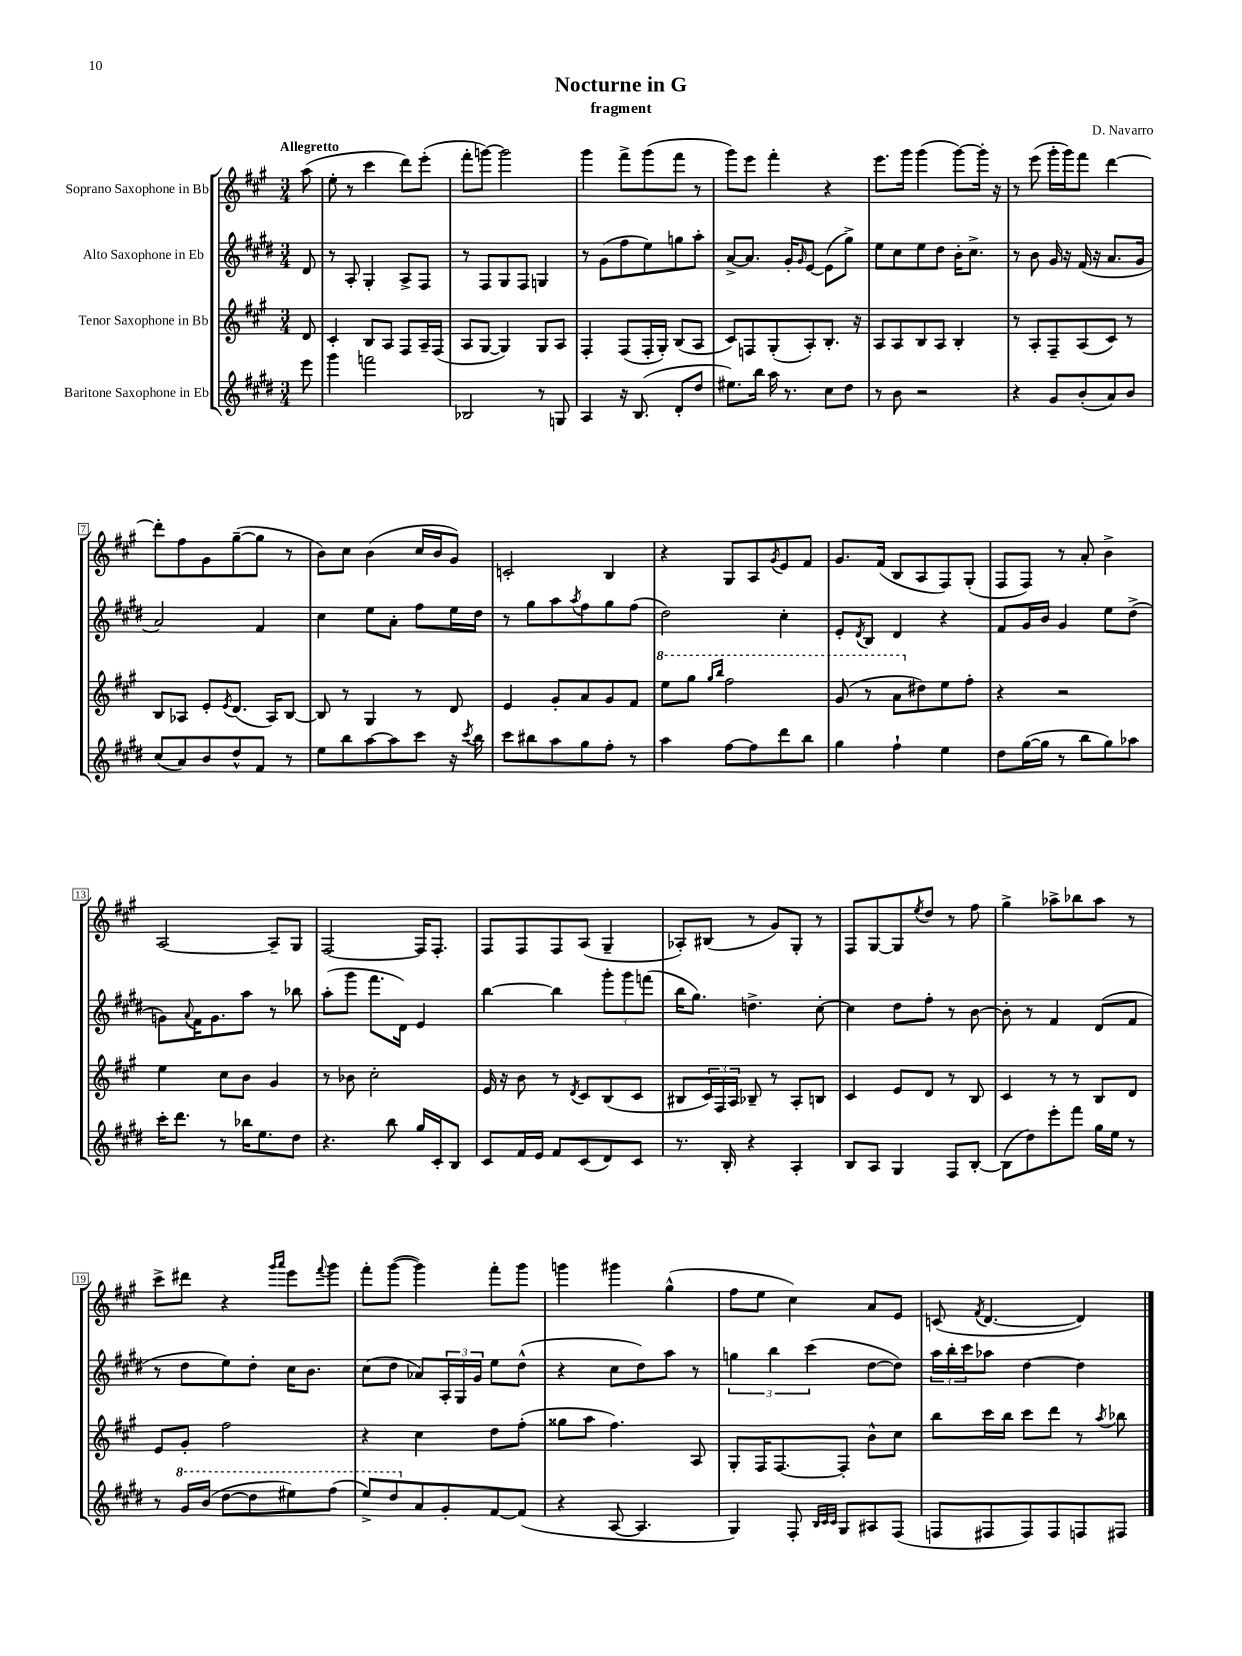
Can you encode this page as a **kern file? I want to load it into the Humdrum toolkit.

**kern	**kern	**kern	**kern
*staff4	*staff3	*staff2	*staff1
*clefG2	*clefG2	*clefG2	*clefG2
*k[f#c#g#d#]	*k[f#c#g#]	*k[f#c#g#d#]	*k[f#c#g#]
*M3/4	*M3/4	*M3/4	*M3/4
8eee	8d	8d#	(8aa
=	=	=	=
4ggg#	4c#'	8r	8ee'
.	.	8A'	8r
2fff	8B	4G#'	4ccc#
.	8A	.	.
.	8F#	8A^	8ddd)
.	16A~	8F#	(8eee'
.	(16F#	.	.
=	=	=	=
2B-	8A	8r	8fff#'
.	[8G#	8F#	[8ggg)
.	4G#])	8G#	2ggg]
.	.	8F#	.
8r	8G#	4G	.
8G	8A	.	.
=	=	=	=
4A	4F#'	8r	4ggg#
.	.	(8g#	.
16r	(8F#	8ff#	8fff#^
(8.B	.	.	.
.	16F#'	8ee)	(8ggg#
.	16G#')	.	.
8d#'	(8B	8gg	8fff#
8dd#	8A	8aa'	8r
=	=	=	=
8.ee#)	8c#)	[8a^	8ggg#)
.	8F	8.a]	8eee
16bb	.	.	.
16aa	(8G#'	.	4fff#'
8.r	.	16g#'	.
.	.	16qqg#	.
.	8A')	[8e	.
8cc#	8.B'	(8e]	4r
8dd#	.	8gg#^)	.
.	16r	.	.
=	=	=	=
8r	8A	8ee	8.eee
8b	8A	8cc#	.
.	.	.	16ggg#
2r	8B	8ee	(4ggg#
.	8A	8dd#	.
.	4B'	16b'	[8ggg#)
.	.	8.cc#^	.
.	.	.	16ggg#']
.	.	.	16r
=	=	=	=
4r	8r	8r	8r
.	8A'	8b	(8eee
8g#	8F#~	16g#	16ggg#'
.	.	16r	16ggg#)
(8b'	(8A	(16f#	8fff#
.	.	16r	.
8a)	8c#)	8.a	[4ddd
8b	8r	.	.
.	.	16g#	.
=	=	=	=
(8cc#	8B	2a)	8ddd']
8a)	8A-	.	8ff#
8b	8e'	.	8g#
.	8qe	.	.
8dd#^^	(8.d	.	([8gg#~
8f#	.	4f#	8gg#]
.	16A-)	.	.
8r	[8B	.	8r
=	=	=	=
8ee	8B]	4cc#	8b)
8bb	8r	.	8cc#
[8aa	4G#	8ee	(4b
8aa]	.	8a'	.
8ccc#	8r	8ff#	16cc#
.	.	.	16b
16r	8d	16ee	8g#)
8qccc#	.	.	.
16bb	.	16dd#	.
=	=	=	=
8ccc#	4e	8r	2c'
8bb#	.	8gg#	.
8aa	8g#'	8aa	.
.	.	8qaa	.
8gg#	8a	8ff#	.
8ff#'	8g#	8gg#	4B
8r	8f#	(8ff#	.
=	=	=	=
4aa	8eee	2dd#)	4r
.	8ggg#	.	.
.	16qqggg#	.	.
.	16qqbbb	.	.
[8ff#	2fff#	.	8G#
8ff#]	.	.	8A
.	.	.	8qg#
8ddd#	.	4cc#'	8e
8bb	.	.	8f#
=	=	=	=
4gg#	(8gg#	8e'	8.g#
.	.	8qd#	.
.	8r	8B	.
.	.	.	(16f#
4ff#`	8aa	4d#	8B
.	8dd#)	.	8A
4ee	8ee	4r	8F#)
.	8ff#'	.	(8G#'
=	=	=	=
8dd#	4r	8f#	8F#
([16gg#	.	16g#	8F#)
16gg#]	.	16b	.
8r	2r	4g#	8r
8bb	.	.	8a'
8gg#)	.	8ee	4b^
8aa-	.	(8dd#^	.
=	=	=	=
16ccc#'	4ee	8g)	[2A
8.ddd#	.	.	.
.	.	8qqa	.
.	.	16f#	.
.	.	8.g	.
8r	8cc#	.	.
16bb-	8b	8aa	.
8.ee	.	.	.
.	4g#	8r	8A~]
8dd#	.	8bb-	8G#
=	=	=	=
4.r	8r	(8aa'	[2F#
.	8b-	8ggg#	.
.	2cc#'	8.fff#	.
8bb	.	.	.
.	.	16d#)	.
16gg#	.	4e	16F#]
16c#'	.	.	8.F#'
8B	.	.	.
=	=	=	=
8c#	16e	[4bb	8F#
.	16r	.	.
16f#	8b	.	8F#
16e	.	.	.
8f#	8r	4bb]	8F#
.	8qd	.	.
(8c#	8c#	.	(8A
8d#)	(8B	12ggg#'	4G#~
.	.	12ggg#	.
8c#	8c#	.	.
.	.	(12fff	.
=	=	=	=
8.r	8B#	16bb	8A-')
.	.	8.gg#)	.
.	24c#)	.	(8B#
.	24F#	.	.
16B'	.	.	.
.	24A	.	.
4r	8B-~	4.dd^	8r
.	8r	.	8g#)
4A'	8A'	.	8G#'
.	8B	[8cc#'	8r
=	=	=	=
8B	4c#	4cc#]	8F#
8A	.	.	[8G#
4G#	8e	8dd#	8G#]
.	.	.	8qee
.	8d	8ff#'	8dd
8F#	8r	8r	8r
[8B'	8B	[8b	8ff#
=	=	=	=
(8B]	4c#	8b']	4gg#^
8dd#)	.	8r	.
8eee'	8r	4f#	8aa-^
8fff#	8r	.	8bb-
16gg#	8B	(8d#	8aa-
16ee	.	.	.
8r	8d	8f#	8r
=	=	=	=
8r	8e	8r	8ccc#^
16gg#	8g#'	8dd#	8ddd#
(16bb	.	.	.
[8ddd#	2ff#	8ee)	4r
8ddd#]	.	8dd#'	.
.	.	.	16qqggg#
.	.	.	16qqaaa
8eee#)	.	16cc#	8eee
.	.	8.b	.
.	.	.	8qqfff#
(8fff#	.	.	8ggg#
=	=	=	=
8eee^)	4r	(8cc#	8fff#'
8ddd#	.	8dd#	([8ggg#
8a	4cc#	8a-)	4ggg#])
8g#'	.	24A'	.
.	.	24G#	.
.	.	24g#	.
[8f#	8dd	8ee	8fff#'
(8f#]	(8ff#'	(8dd#^^	8ggg#
=	=	=	=
4r	8gg##	4r	4ggg
.	8aa	.	.
[8A	4.ff#)	8cc#	4ggg#
4.A]	.	8dd#)	.
.	.	8aa	(4gg#^^
.	8A	8r	.
=	=	=	=
4G#)	8G#'	6gg	8ff#
.	16F#	.	8ee
.	.	6bb	.
.	[8.F#	.	.
8F#'	.	.	4cc#)
.	.	(6ccc#	.
32qqB	.	.	.
32qqc#	.	.	.
32qqc#	.	.	.
8G#	8F#']	.	.
8A#	8b^^	[8dd#	8a
(8F#	8cc#	8dd#])	8e
=	=	=	=
8F	8bb	24aa	(8c
.	.	24bb'	.
.	.	24ccc#	.
.	.	.	8qf#
8F#	16ccc#	8aa-	[4.d
.	16bb	.	.
8F#)	8ccc#	[4dd#	.
8F#	8ddd	.	.
8F	8r	4dd#]	4d])
.	8qaa	.	.
8F#	8bb-	.	.
==	==	==	==
*-	*-	*-	*-
